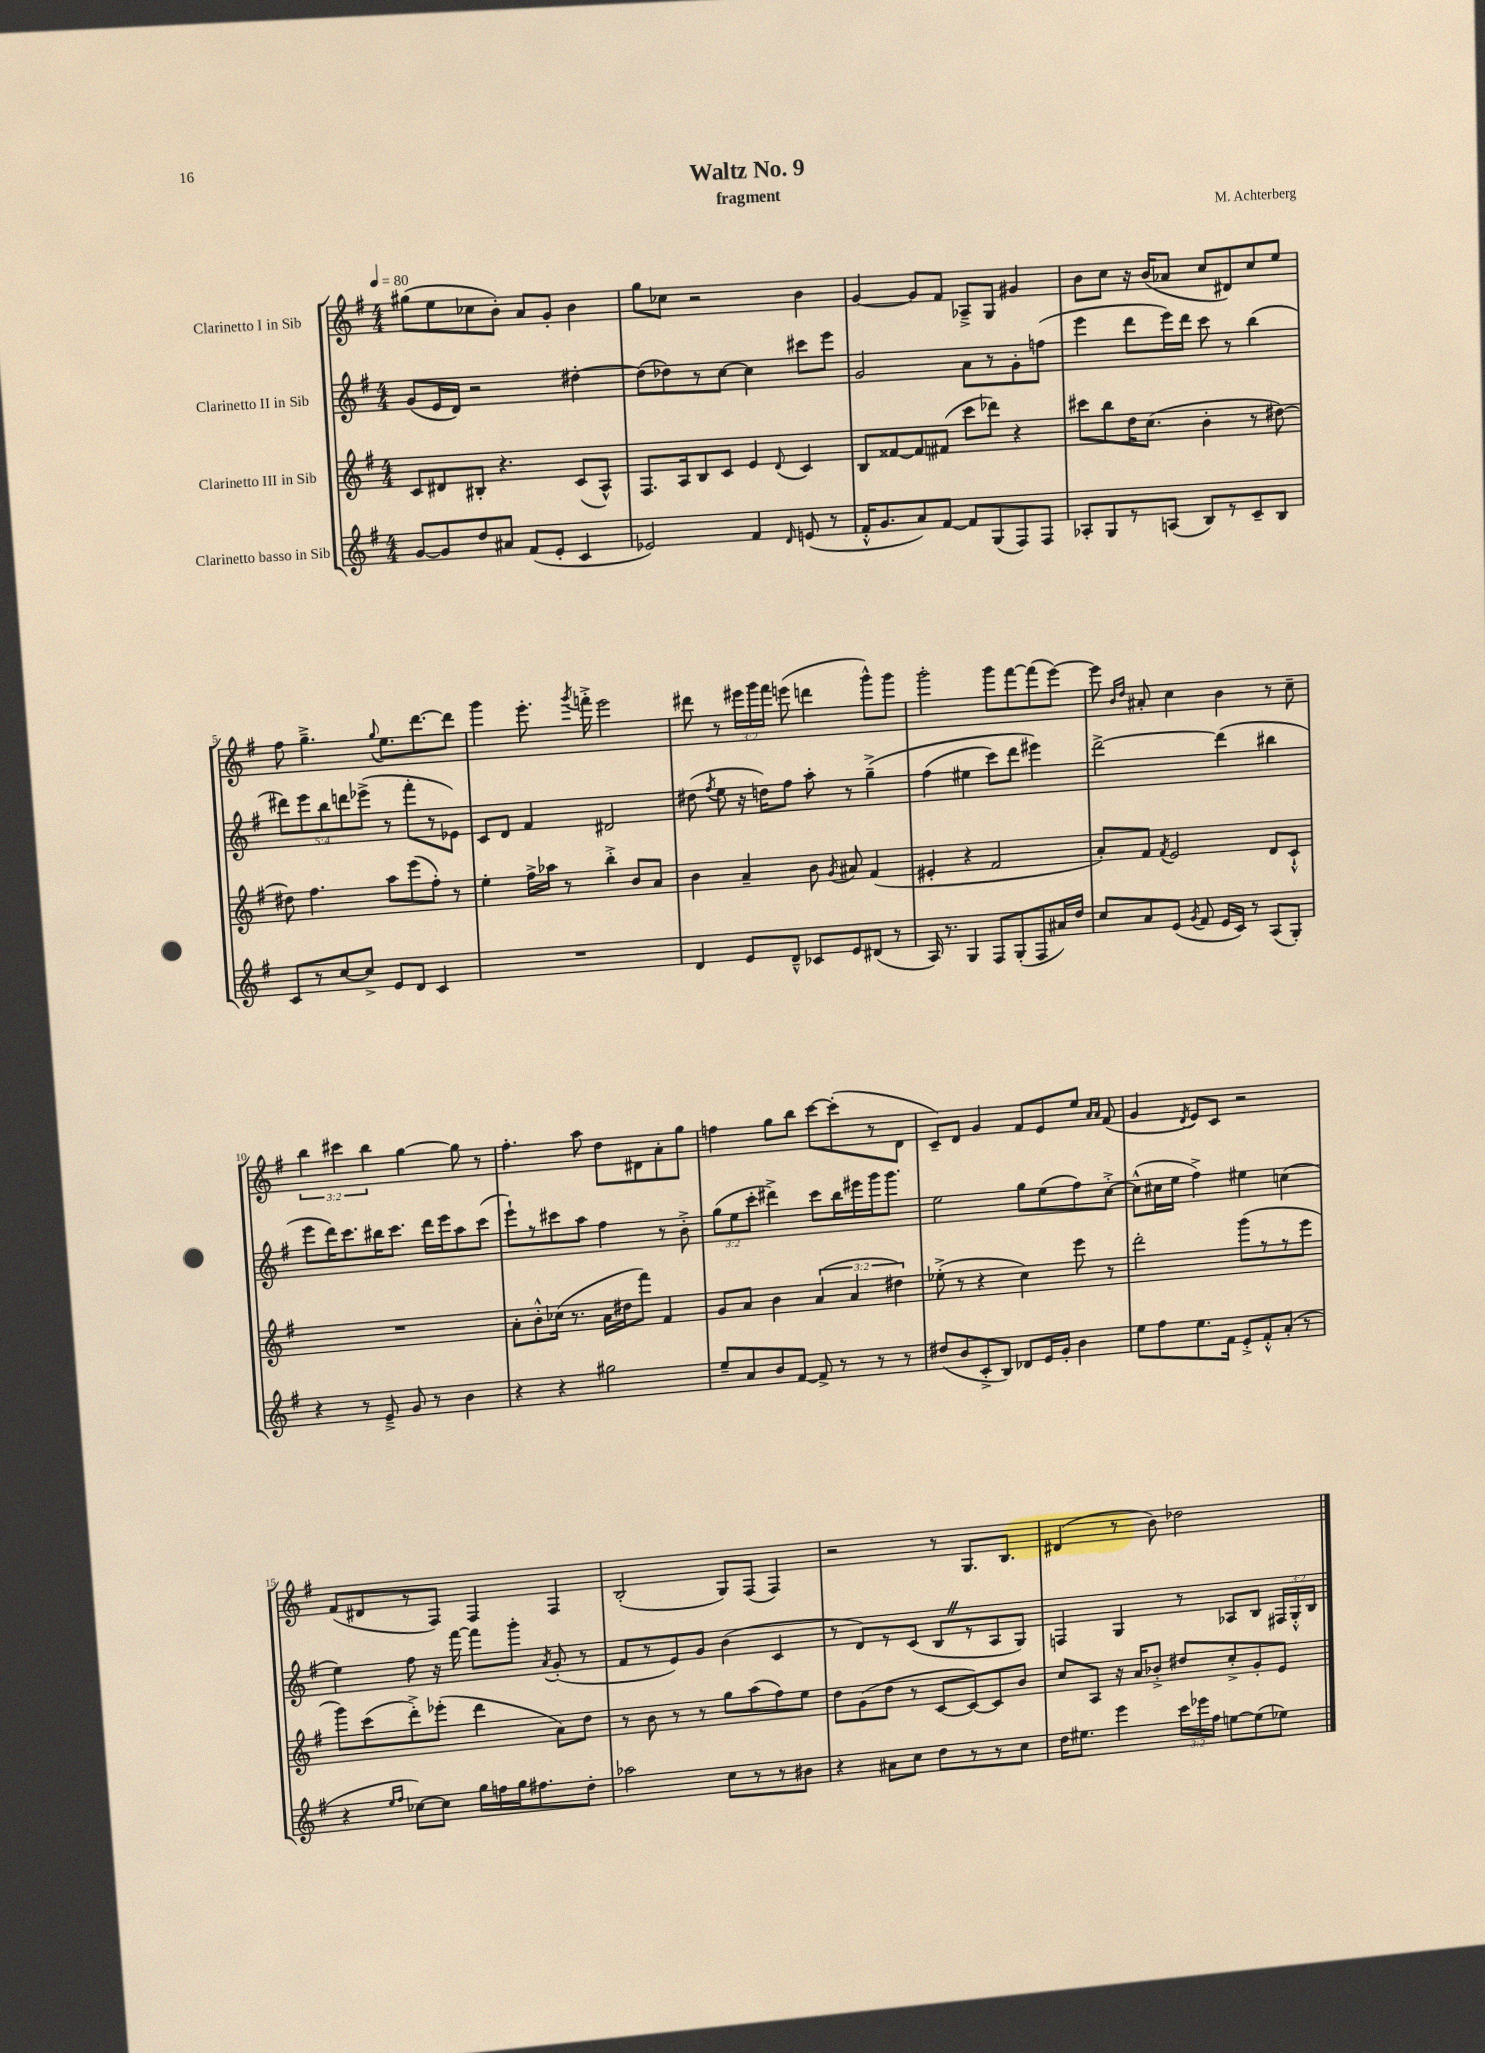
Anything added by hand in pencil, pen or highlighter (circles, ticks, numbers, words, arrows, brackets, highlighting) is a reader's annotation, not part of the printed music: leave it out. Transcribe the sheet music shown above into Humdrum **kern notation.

**kern	**kern	**kern	**kern
*part4	*part3	*part2	*part1
*staff4	*staff3	*staff2	*staff1
*I"Clarinetto basso in Sib	*I"Clarinetto III in Sib	*I"Clarinetto II in Sib	*I"Clarinetto I in Sib
*clefG2	*clefG2	*clefG2	*clefG2
*k[f#]	*k[f#]	*k[f#]	*k[f#]
*M4/4	*M4/4	*M4/4	*M4/4
*MM80	*MM80	*MM80	*MM80
=1	=1	=1	=1
[8g/L	8c/L	(8g/L	(8gg#X\L
8g/]	8d#X/	16e/L	8ee\
.	.	16d/JJ)	.
8dd/	8B#X'/J	2r	8cc-X\
8a#X/J	4.r	.	8b'\J)
(8f#/L	.	.	8a/L
8e'/J	.	.	8g'/J
4c/	(8c/L	[4dd#X'\	4b\
.	8A^^/J)	.	.
=2	=2	=2	=2
2e-X/)	8.F#/L	(8dd#\L]	8gg\L
.	.	8dd-X\)	8cc-X\J
.	16A/k	.	.
.	8B/	8r	2r
.	8c/J	[8cc\J	.
4f#/	4e/	4cc\]	.
16qqd/	8qqd/	.	.
(8en/	4c/	8ccc#X\L	4b\
8r	.	8eee\J	.
=3	=3	=3	=3
16f#'^^/KL	8B/L	2g/	[4g/
8.g/	.	.	.
.	[8f##X/	.	.
8a/)	8f##/]	.	8g/L]
[8f#/J	(8f#X/J	.	8f#/J
8f#/L]	8ccc\L	8a\L	8A-X~^/L
(8G/	8ddd-X\J)	8r	8G/J
8F#/)	4r	8g'\	4g#X/
8F#/J	.	(8ffn\J	.
=4	=4	=4	=4
8A-X'/L	8ccc#X\L	4eee\	8b\L
8G/	8bb\	.	8cc\J
8r	16dd\K	8ddd\L	16r
.	(8.cc\J	.	(16b/KL
(8An/J	.	16eee\L)	8a-X/J
.	.	16ddd\JJ	.
8B/L)	4b'\	8ccc\	8cc/L
8r	.	8r	8d#X/)
8c~/	8r	(4bb\	8cc/
8B/J	[8dd#X\)	.	8ee/J
!!LO:LB:g=z
=5	=5	=5	=5
8c/L	8dd#X\]	10ddd#X\L)	8ff#\
.	.	10eee\	.
8r	4.ff#\	.	4.gg~^\
.	.	10bb\	.
[8cc/	.	.	.
.	.	10dddn\	.
8cc^/J]	.	.	.
.	.	(10eee-X^\J	.
.	.	.	8qqgg/
8e/L	8aa\L	8r	8.ee\L
8d/J	(8eee\	8fff#'\L	.
.	.	.	[8.ddd\
4c/	8ff#'\J)	8r	.
.	8r	8e-X\J)	8ddd\J]
=6	=6	=6	=6
1r	4ee'\	8c/L	4ggg\
.	.	8d/J	.
.	16ff#^\LL	4f#/	8.eee'\
.	16aa-X\JJ	.	.
.	8r	.	.
.	.	.	8qggg/
.	.	.	16fffn'^\
.	4bb'^\	2d#X/	2eee\
.	8b/L	.	.
.	8a/J	.	.
=7	=7	=7	=7
4d/	4b\	(8dd#X\	8ddd#X\
.	.	8qff#/	.
.	.	8ee\	8r
8e/L	4a~/	16r	24eee#X\LL
.	.	.	24ggg\
.	.	16ddn\KL)	.
.	.	.	24fff#\JJ
8d~^^/J	.	8ff#\J	(8eeen\
8c-X/L	8b\	8aa'\	4dddn\
.	8qg/	.	.
8e/	8a#X/	8r	.
(8d#X/J	(4f#/	(4gg~^\	8ggg^^\L)
8r	.	.	8ggg\J
=8	=8	=8	=8
16A/)	4e#X'/	(4ff#\	2ggg'\
8.r	.	.	.
4G/	4r	4ee#X\	.
8F#/L	2f#/	8ccc\L)	8ggg\L
(8G'/	.	8ddd\J	[8fff#\
8F#/	.	4eee#X\)	(8fff#\]
16a#X/L)	.	.	[8eee\J)
16dd/JJ	.	.	.
=9	=9	=9	=9
8cc/L	8a'/L)	[2ddd^\	8eee\]
.	.	.	16qqb/LL
.	.	.	16qqdd/JJ
8a/	8f#/J	.	8a#X'/
.	8qf#/	.	.
(8e/J	2e/	.	4cc\
8qg/	.	.	.
8f#/	.	.	.
16e/LL	.	(4ddd\]	4b\
16c/JJ)	.	.	.
8r	.	.	.
(8A/L	8d/L	4bb#X\	8r
8G'/J)	8c`^^/J	.	8cc~\
!!LO:LB:g=z
=10	=10	=10	=10
4r	1r	8eee\L	6bb\
.	.	16ddd\K)	.
.	.	.	6ccc#X\
.	.	8.ccc\	.
8r	.	.	.
.	.	.	6bb\
8e~^/	.	16bb#X\K	.
.	.	8.ccc\J	.
8g/	.	.	[4gg\
8r	.	16ddd\LL	.
.	.	16eee\J	.
4b\	.	8aa\	8gg\]
.	.	(8ccc\J	8r
=11	=11	=11	=11
4r	8a'\L	8eee`\L)	4.ff#'\
.	8b'^^\	8r	.
4r	(16cc-X\Jk	8ccc#X\	.
.	8.r	.	.
.	.	8aa\J	8aa\
2gg#X\	16a\LL	4ff#\	8dd\L
.	16dd#X\J	.	.
.	8fff#\J)	.	8d#X\
.	4f#/	8r	8a'\
.	.	8b'^\	8gg\J
=12	=12	=12	=12
8ee~/L	8g/L	(12gg\L	4ffn\
.	.	12ee\	.
8a/	8a/J	.	.
.	.	12ccc'\J	.
8b/	4b\	4ddd#X^\)	8gg\L
[8f#/J	.	.	8bb\J
8f#^/]	(6a/	8ccc\L	[8ccc\L
8r	.	16bb\L	(8ccc'\]
.	6a/	.	.
.	.	16eee#X\	.
8r	.	16ggg\J	8r
.	.	8.ggg\J	.
.	6dd#X\)	.	.
8r	.	.	8d\J
=13	=13	=13	=13
(8dd#X/L	(8ee-X'^\	2ee\	8c~/L)
8b/	8r	.	8d/J
8c'^/	4r	.	4g/
8B/J)	.	.	.
8d-X/L	4cc\)	8gg\L	8f#/L
16e/L	.	(8ee\	8e/
16g'/JJ	.	.	.
4b\	8eee\	8ff#\)	8ee/J
.	.	.	16qqa/LL
.	.	.	16qqa/JJ
.	8r	[8cc'^\J	(8f#/
=14	=14	=14	=14
8ee\L	2ddd'\	(8cc^^\L]	4g/
8ff#\	.	16cc#X\L	.
.	.	16ee\JJ	.
.	.	.	8qd/
8.ee\	.	4ff#^\)	8e/L)
.	.	.	8c/J
16f#\Jk	.	.	.
8e'^/L	(8ggg\L	4ee#X\	2r
8f#'^^/	8r	.	.
(8a'/J	8r	(4ccn\	.
8r	8eee\J	.	.
!!LO:LB:g=z
=15	=15	=15	=15
4r	8ggg\L)	4ee\)	(8f#/L
.	(8ccc\	.	8d#X/
16qqee/LL	.	.	.
16qqff#/JJ	.	.	.
[8cc-X\L)	8ddd'^\)	8ff#\	8r
8cc-\J]	(8eee-X'\J	16r	8F#/J)
.	.	[16fff#\	.
16gg\LL	4ddd\	8fff#\L]	4F#/
16ffn\	.	.	.
16gg\J	.	8ggg'\J	.
8.ff#X\	.	.	.
.	.	8qa/	.
.	8a\L)	(8g'/	4F#/
8dd'\J	8dd\J	8r	.
=16	=16	=16	=16
2aa-X\	8r	8f#/L	(2B'/
.	8b\	8r	.
.	8r	8e/)	.
.	8r	8g/J	.
8cc\L	8gg\L	(4b\	8G/L)
8r	(8aa\	.	(8F#/J
8r	8ff#\)	4c/	4F#/)
8b#X\J	8ee\J	.	.
=17	=17	=17	=17
4r	8dd\L	8r	2r
.	(8g\	8d/L)	.
8a#X\L	8dd\J	8r	.
8cc\J	8r	(8c/J	.
8dd\L	[8c/L	8BZ/L	8r
8r	8c/_)	8r	8.G/L
8r	8c/]	8A/	.
.	.	.	8.B/J
8cc\J	8b/J	8G/J)	.
=18	=18	=18	=18
16dd\KL	8cc/L	4Fn/	(4d#X/
8.ee#X\J	.	.	.
.	8A/J	.	.
4eee\	16r	4G/	8r
.	16a/KL	.	.
.	8b-X'^/J	.	8b\)
24ccc\LL	8dd#X/L	8r	2dd-X\
24eee-X\	.	.	.
24ff#\JJ	.	.	.
[8een\L	8cc'^/	8A-X/L	.
(8ee\]	8g'/	8B/J	.
8ee-X\J)	8e/J	24F#X/LL	.
.	.	24G'^^/	.
.	.	24B/JJ	.
==	==	==	==
*-	*-	*-	*-
